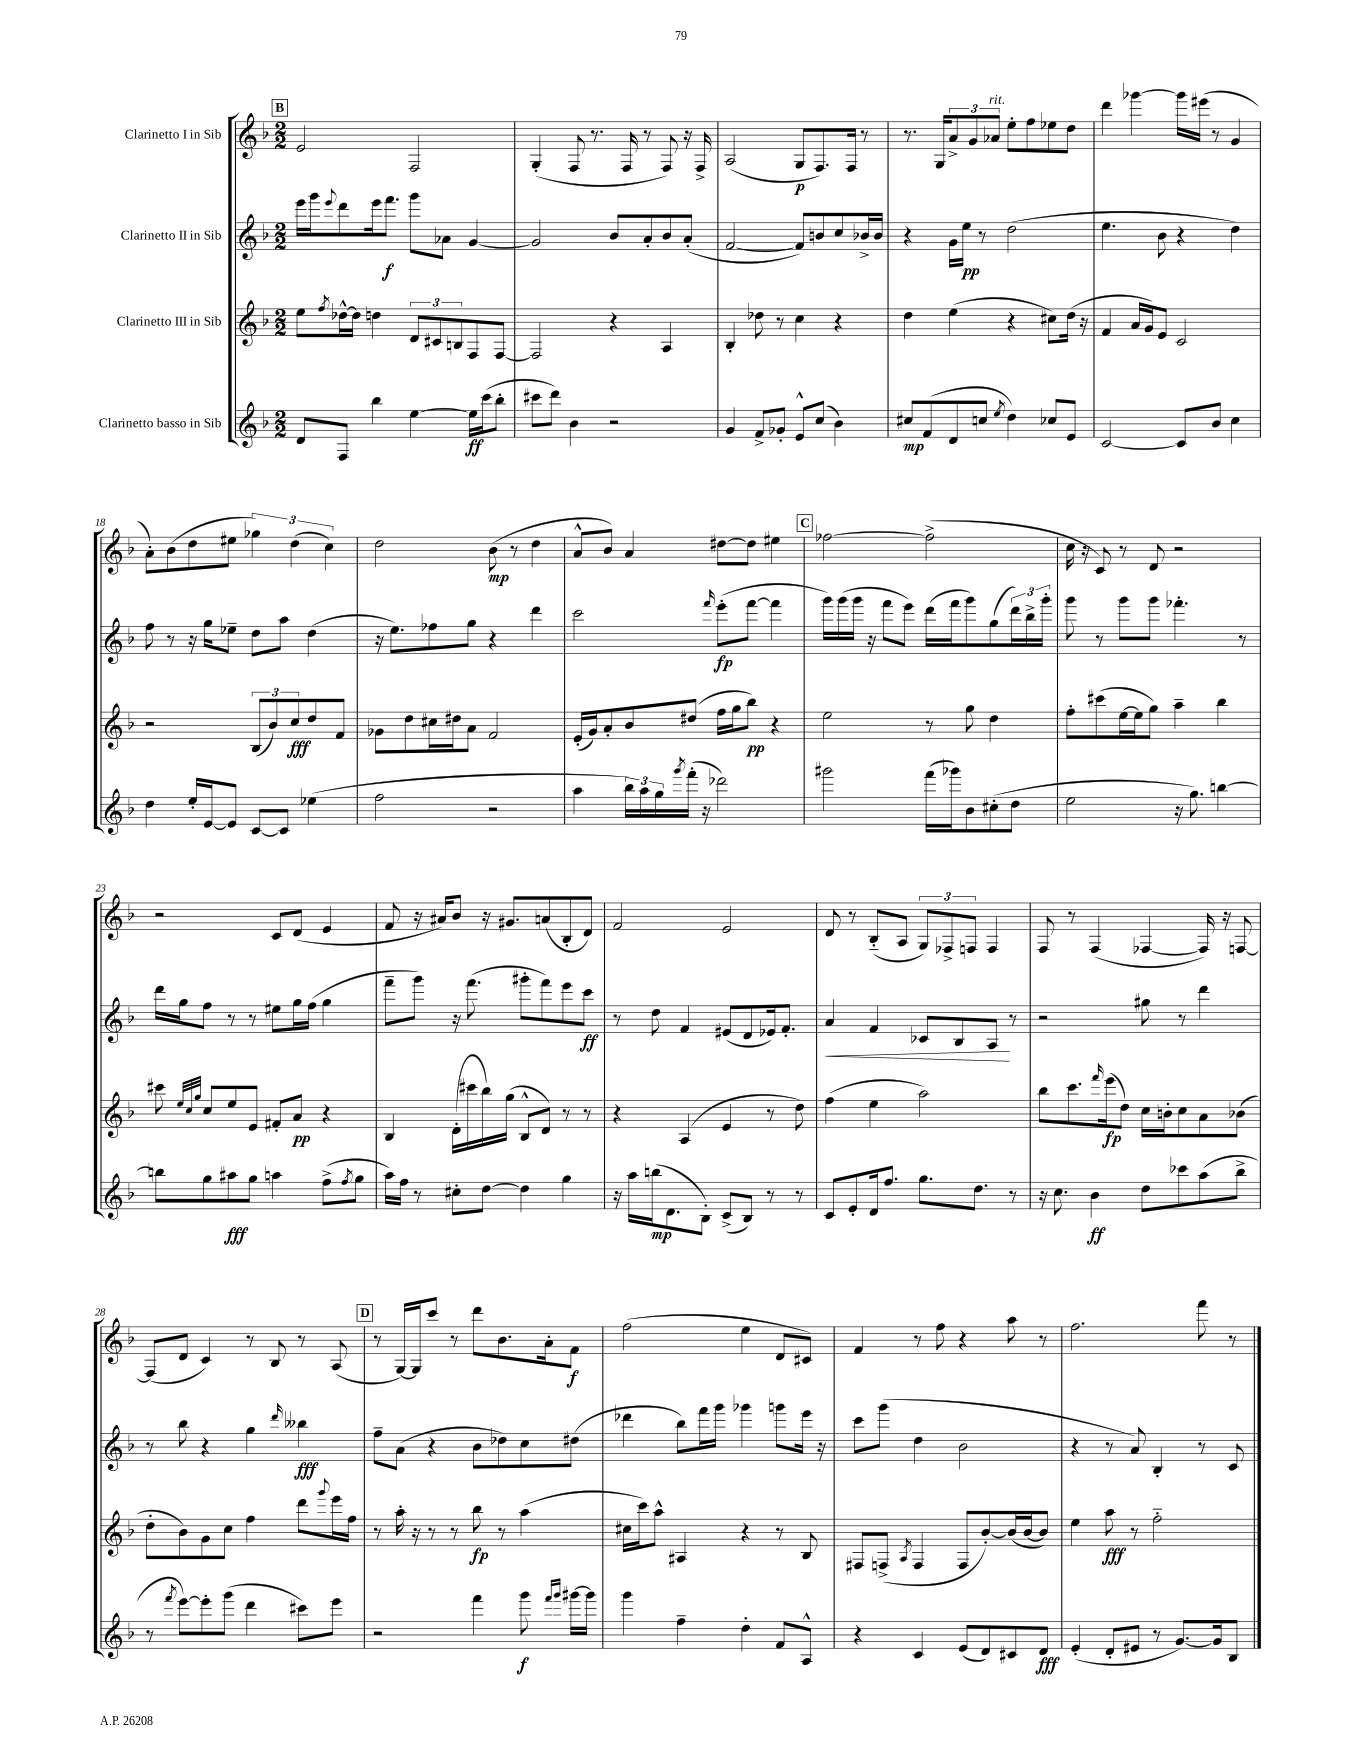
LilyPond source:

<<
\new StaffGroup <<
\new Staff = "s0" \with { instrumentName = "Clarinetto I in Sib" } {
    \clef treble \key f \major \numericTimeSignature \time 2/2
    \mark \markup { \box "B" } e'2 f2 |
    g4-.( f8 r8. f16 r8 f8) r16 f16-> |
    a2( g8\p f8.) f16 r8 |
    r8. g16 \tuplet 3/2 { a'8-> g'8 aes'8^\markup { \italic "rit." } } e''8-. f''8 ees''8 d''8 |
    d'''4 ges'''4~ ges'''16 eis'''16( r8 g'4 |
    a'8-.) bes'8( d''8 eis''8 \tuplet 3/2 { ges''4) d''4( c''4) } |
    d''2 bes'8\mp( r8 d''4 |
    a'8-^ bes'8) a'4 dis''8~ dis''8 eis''4 |
    \mark \markup { \box "C" } fes''2~ fes''2->( |
    c''16 r16 c'8) r8 d'8 r2 |
    r2 c'8 d'8( e'4 |
    f'8 r16 ais'16) bes'8 r16 gis'8. a'8( bes8-. d'8) |
    f'2 e'2 |
    d'8 r8 bes8-_( a8 \tuplet 3/2 { g8) fes8-> f8 } f4 |
    f8 r8 f4( fes4~ fes16) r16 f8~ |
    f8( d'8 c'4) r8 bes8 r8 a8( |
    \mark \markup { \box "D" } r8 g16~) g16 c'''8 r8 d'''8 bes'8. a'16-. f'8\f |
    f''2( e''4 d'8 cis'8) |
    f'4 r8 f''8 r4 a''8 r8 |
    f''2. f'''8 r8 \bar "|." |
}
\new Staff = "s1" \with { instrumentName = "Clarinetto II in Sib" } {
    \clef treble \key f \major \numericTimeSignature \time 2/2
    \mark \markup { \box "B" } e'''16 g'''16 \appoggiatura { e'''8 } d'''8 e'''16 f'''8.\f g'''8 aes'8 g'4~ |
    g'2 bes'8 a'8-. bes'8 a'8-.( |
    f'2~ f'8) b'8 c''8 bes'16-> bes'16 |
    r4 g'16 e''16\pp r8 d''2( |
    e''4. bes'8 r4 d''4) |
    f''8 r8 r16 g''16 ees''8-- d''8 a''8 d''4( |
    r16 e''8.) fes''8 g''8 r4 d'''4 |
    c'''2 \grace { f'''16 } e'''8-.\fp( f'''8~ f'''4 |
    \mark \markup { \box "C" } g'''16) g'''16( g'''16 r16 f'''8 e'''8) d'''16( f'''16 g'''8) g''8( \tuplet 3/2 { d'''16) bes''16-> g'''16-. } |
    g'''8 r8 g'''8 g'''8 fes'''4.-. r8 |
    d'''16 g''16 f''8 r8 r8 eis''8 g''16 f''16( g''4 |
    f'''8-- g'''8) r16 f'''8.( gis'''8-. f'''8) e'''8 c'''8\ff |
    r8 d''8 f'4 eis'8( d'8 ees'16) f'8.-. |
    a'4\< f'4 ces'8 bes8 a8\! r8 |
    r2 gis''8 r8 d'''4 |
    r8 bes''8 r4 g''4 \grace { d'''16 } beses''4\fff |
    \mark \markup { \box "D" } f''8-- a'8( r4 bes'8 des''8) c''8 dis''8( |
    des'''4 bes''8) f'''16 g'''16 ges'''4 g'''8 e'''16 r16 |
    c'''8 g'''8( d''4 bes'2 |
    r4 r8 a'8) bes4-. r8 c'8 \bar "|." |
}
\new Staff = "s2" \with { instrumentName = "Clarinetto III in Sib" } {
    \clef treble \key f \major \numericTimeSignature \time 2/2
    \mark \markup { \box "B" } e''8 \acciaccatura { f''8 } des''16~-^ des''16 d''4 \tuplet 3/2 { d'8 cis'8 b8 } f8 f8~ |
    f2 r4 a4 |
    bes4-. des''8 r8 c''4 r4 |
    d''4 e''4( r4 cis''8) d''16( r16 |
    f'4 a'16 g'16) e'8 c'2 |
    r2 \tuplet 3/2 { bes8( bes'8) c''8\fff } d''8 f'8 |
    ges'8 d''8 cis''16 dis''16 a'8 f'2 |
    e'16-.( g'16) a'8-. bes'8 dis''8( f''16 g''16 bes''8\pp) r4 |
    \mark \markup { \box "C" } e''2 r8 g''8 d''4 |
    f''8-. cis'''8( e''16~ e''16 g''8) a''4-- bes''4 |
    cis'''8 \grace { e''32 c''32 g''32 } c''8 e''8 e'8 fis'8-. a'8\pp r4 |
    bes4 d'16-.( cis'''16 bes''16) g''16( bes8-^ d'8) r8 r8 |
    r4 a4( e'4 r8 d''8) |
    f''4( e''4 a''2) |
    bes''8 c'''8. \grace { f'''16 } e'''16\fp( d''8) c''16 b'16-. c''8 a'8 bes'8( |
    d''8-. bes'8) g'8 c''8 f''4 d'''8 \appoggiatura { g'''8 } e'''16 f''16 |
    \mark \markup { \box "D" } r8 a''16-. r16 r8 r8 bes''8\fp r8 a''4( |
    cis''16 c'''16) a''8-^ ais4 r4 r8 bes8 |
    fis8 f8->( \acciaccatura { a8 } f4 f8 bes'8~-.) bes'16( bes'16~ bes'8) |
    e''4 a''8\fff r8 f''2-_ \bar "|." |
}
\new Staff = "s3" \with { instrumentName = "Clarinetto basso in Sib" } {
    \clef treble \key f \major \numericTimeSignature \time 2/2
    \mark \markup { \box "B" } d'8 f8 bes''4 e''4~ e''16\ff c'''16( bes''8-. |
    cis'''8 d'''8) bes'4 r2 |
    g'4 f'8-> ges'8-. e'8-^ c''8( bes'4) |
    cis''8\mp f'8( d'8 c''8 \acciaccatura { e''8 } d''4) ces''8 e'8 |
    c'2~ c'8 bes'8 c''4 |
    d''4 e''16-. e'16~ e'8 c'8~ c'8 ees''4( |
    f''2 r2 |
    a''4 \tuplet 3/2 { bes''16) a''16 g''16 } \acciaccatura { g'''8 } f'''16-.( r16 des'''2) |
    \mark \markup { \box "C" } gis'''2 f'''16( ges'''16) bes'8 cis''8-.( d''8 |
    e''2 r16 g''8.) b''4~ |
    b''8 g''8 ais''8\fff g''8 a''4 f''8->( \acciaccatura { f''8 } g''8 |
    a''16) f''16 r8 cis''8-. d''8~ d''4 g''4 |
    r16 a''16 b''16\mp( d'8. bes8-.) c'8->( bes8) r8 r8 |
    c'8 e'8-. d'16 f''8. g''8. d''8. r8 |
    r16 c''8. bes'4\ff d''8 ces'''8 a''8( bes''8-> |
    r8 \acciaccatura { f'''8 } e'''8~) e'''8-. g'''8( d'''4 cis'''8) e'''8 |
    \mark \markup { \box "D" } r2 f'''4 g'''8\f \grace { f'''16 g'''16 } gis'''16~ gis'''16 |
    g'''4 f''4-- d''4-. f'8 a8-^ |
    r4 c'4 e'8( d'8) cis'8 d'8\fff |
    e'4-.( d'8-. eis'8 r8 g'8.~) g'16 bes8 \bar "|." |
}
>>
>>
\layout { \context { \Score currentBarNumber = #13 } }
